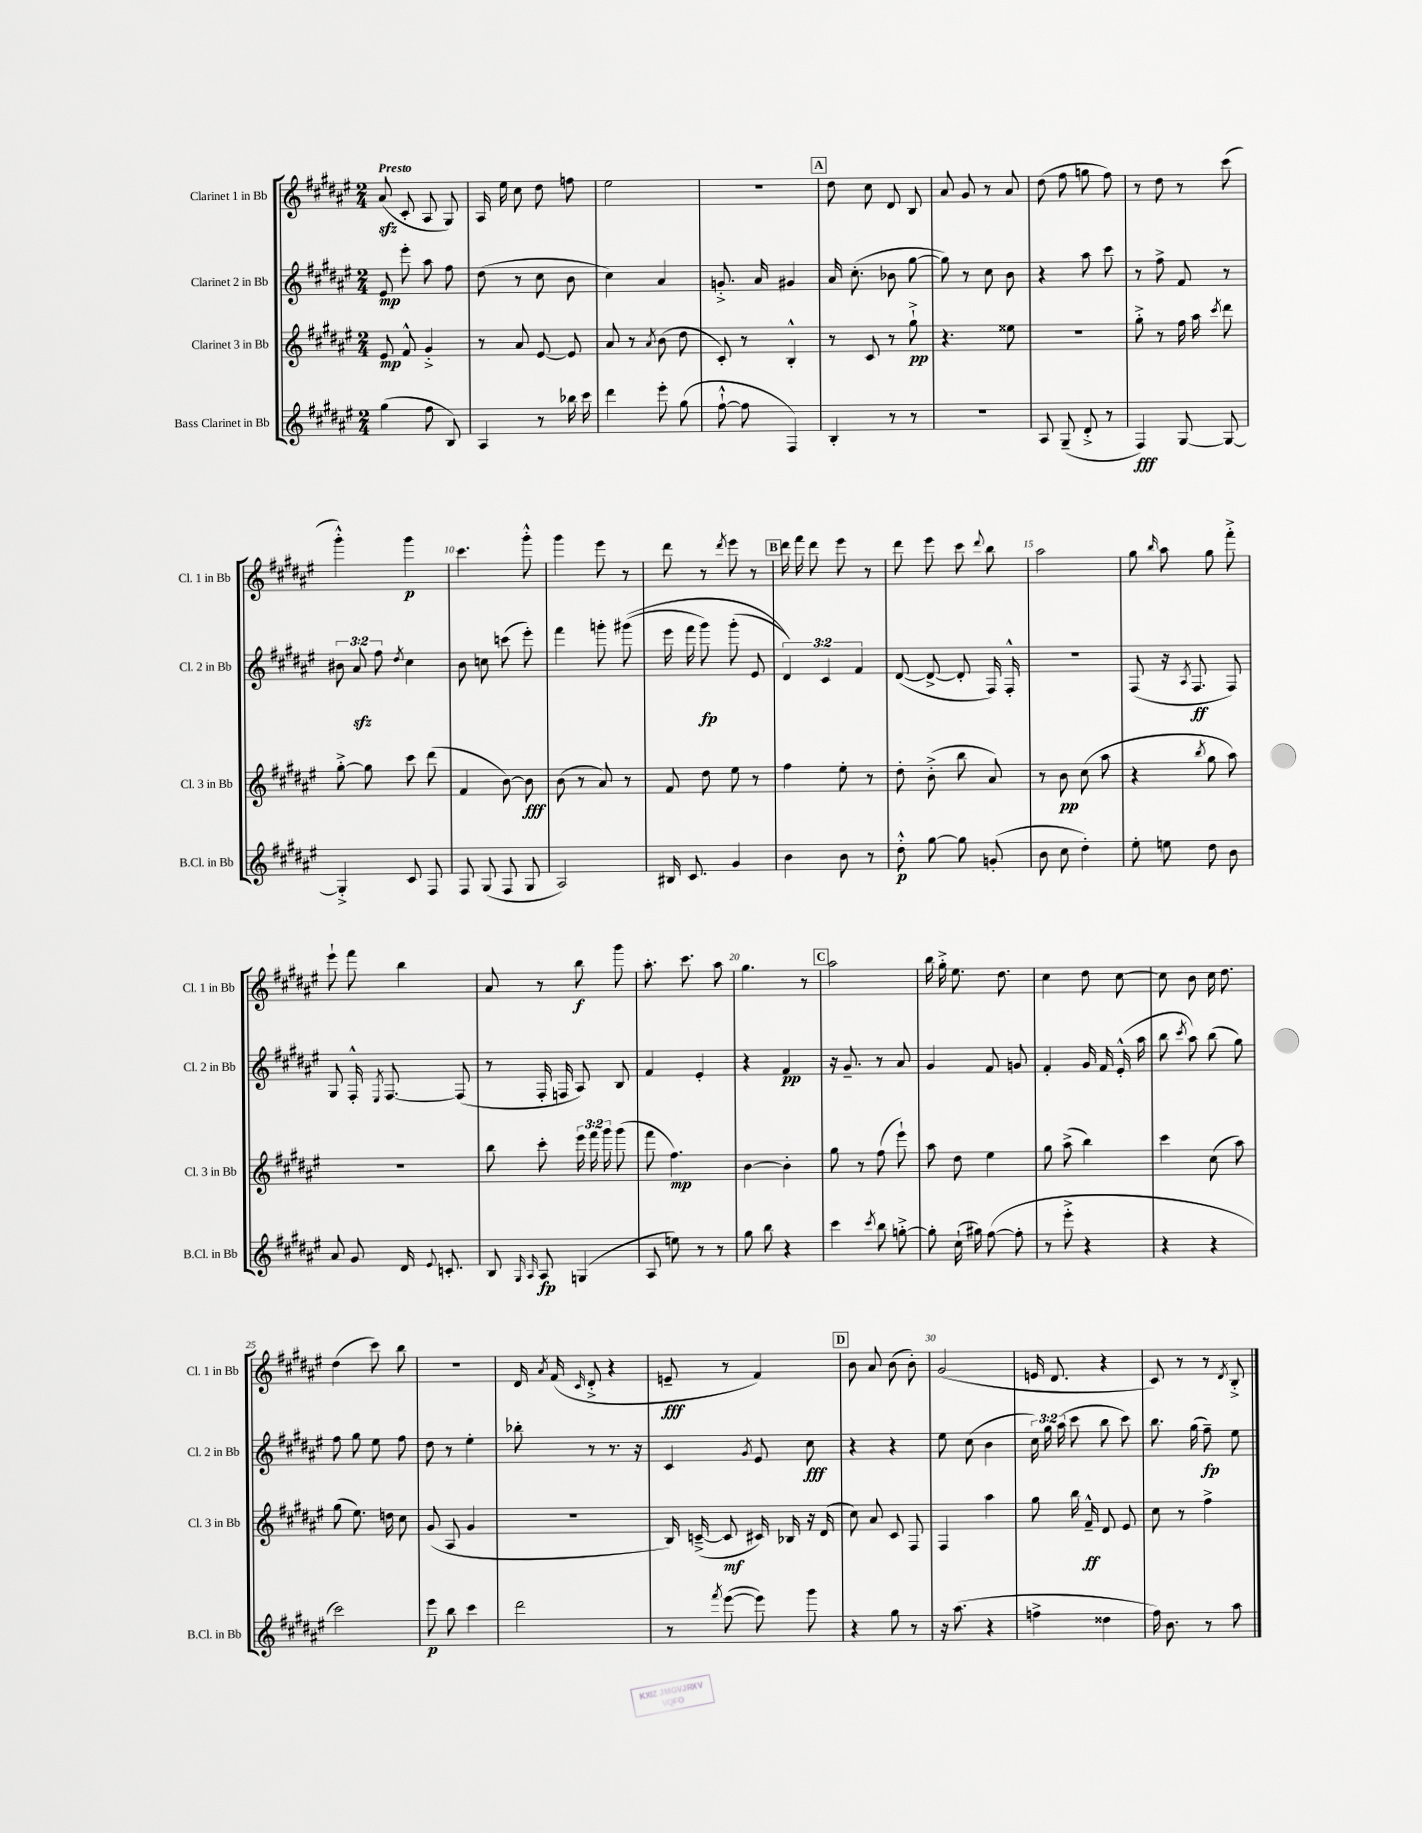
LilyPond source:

<<
\new StaffGroup <<
\new Staff = "s0" \with { instrumentName = "Clarinet 1 in Bb" shortInstrumentName = "Cl. 1 in Bb" } {
    \clef treble \key fis \major \numericTimeSignature \time 2/4 \tempo "Presto"
    \autoBeamOff ais'8\sfz( cis'8-. ais8 gis8) |
    ais16 eis''16 cis''8 dis''8 f''8 |
    eis''2 |
    R2 |
    \mark \markup { \box "A" } dis''8 cis''8 dis'8 b8 |
    ais'8 gis'8 r8 ais'8 |
    dis''8( fis''8 g''8 fis''8) |
    r8 dis''8 r8 cis'''8( |
    gis'''4-.-^) gis'''4\p |
    cis'''4. gis'''8-.-^ |
    gis'''4 eis'''8 r8 |
    dis'''8 r8 \acciaccatura { dis'''8 } eis'''8 r8 |
    \mark \markup { \box "B" } dis'''16 fis'''16 dis'''8 eis'''8 r8 |
    dis'''8 eis'''8 cis'''8 \appoggiatura { dis'''8 } b''8 |
    ais''2 |
    gis''8 \grace { b''16 } ais''8 gis''8 fis'''8-.-> |
    eis'''8-! fis'''8 b''4 |
    ais'8 r8 b''8\f gis'''8 |
    ais''8.-. cis'''8. ais''8 |
    gis''4. r8 |
    \mark \markup { \box "C" } ais''2 |
    b''16 gis''16-.-> eis''8. dis''8. |
    cis''4 dis''8 cis''8~ |
    cis''8 b'8 cis''16 dis''8. |
    dis''4( cis'''8) b''8 |
    r2 |
    dis'16 \acciaccatura { ais'8 } fis'16( \grace { cis'16 } dis'8-.-> r4 |
    e'8--\fff r8 fis'4) |
    \mark \markup { \box "D" } b'8 ais'8 b'8( b'8-.) |
    gis'2( |
    e'16 dis'8. r4 |
    cis'8) r8 r8 \acciaccatura { dis'8 } b8-.-> \bar "|." |
}
\new Staff = "s1" \with { instrumentName = "Clarinet 2 in Bb" shortInstrumentName = "Cl. 2 in Bb" } {
    \clef treble \key fis \major \numericTimeSignature \time 2/4 \override Staff.TupletNumber.text = #tuplet-number::calc-fraction-text
    \autoBeamOff eis'8\mp eis'''8-. ais''8 fis''8 |
    dis''8( r8 cis''8 b'8 |
    cis''4) ais'4 |
    g'8.-.-> ais'16 gis'4 |
    \mark \markup { \box "A" } ais'16 cis''8.-.( bes'8 gis''8~ |
    gis''8) r8 cis''8 b'8 |
    r4 ais''8 cis'''8 |
    r8 fis''8-> fis'8 r8 |
    \tuplet 3/2 { bis'8 ais'8\sfz fis''8 } \acciaccatura { dis''8 } cis''4 |
    b'8 c''8 c'''8( eis'''8-.) |
    fis'''4 g'''8-. gis'''8(\( |
    eis'''16 fis'''16 gis'''8\fp) gis'''8-.( eis'8 |
    \mark \markup { \box "B" } \tuplet 3/2 { dis'4)\) cis'4 fis'4 } |
    dis'8~( dis'8~-> dis'8-. fis16) fis16-.-^ |
    r2 |
    fis8( r16 \acciaccatura { ais8 } fis8.\ff fis8) |
    gis8 fis16-.-^ \acciaccatura { eis8 } fis8.~ fis8( |
    r8 fis16-. f16 ais8) b8 |
    fis'4 eis'4-. |
    r4 fis'4\pp |
    \mark \markup { \box "C" } r16 gis'8.-- r8 ais'8 |
    gis'4 fis'8 g'8 |
    fis'4-. gis'16 fis'16 eis'16-.-^( ais''16 |
    b''8 \acciaccatura { cis'''8 } ais''8) b''8( gis''8) |
    fis''8 gis''8 eis''8 fis''8 |
    dis''8 r8 eis''4-. |
    bes''8-. r8 r8. r16 |
    cis'4 \acciaccatura { gis'8 } eis'8 cis''8\fff |
    \mark \markup { \box "D" } r4 r4 |
    eis''8 cis''8( b'4 |
    \tuplet 3/2 { cis''16) gis''16 ais''16( } cis'''8 b''8 cis'''8) |
    b''8. gis''16( fis''8--\fp) eis''8 \bar "|." |
}
\new Staff = "s2" \with { instrumentName = "Clarinet 3 in Bb" shortInstrumentName = "Cl. 3 in Bb" } {
    \clef treble \key fis \major \numericTimeSignature \time 2/4 \override Staff.TupletNumber.text = #tuplet-number::calc-fraction-text
    \autoBeamOff eis'8\mp fis'8-^ gis'4-.-> |
    r8 ais'8 eis'8~ eis'8 |
    ais'8 r8 \acciaccatura { ais'8 } b'8( dis''8 |
    cis'8-.) r8 b4-.-^ |
    \mark \markup { \box "A" } r8 cis'8 r8 gis''8-!->\pp |
    r4. eisis''8 |
    R2 |
    gis''8-.-> r8 fis''16 ais''16 \acciaccatura { cis'''8 } dis'''8 |
    gis''8~-.-> gis''8 cis'''8 dis'''8( |
    fis'4 b'8~) b'8\fff |
    b'8( r8 ais'8) r8 |
    fis'8 dis''8 eis''8 r8 |
    \mark \markup { \box "B" } fis''4 eis''8-. r8 |
    dis''8-. b'8-.->( b''8 ais'8) |
    r8 b'8\pp cis''8( ais''8 |
    r4 \acciaccatura { b''8 } gis''8 ais''8) |
    R2 |
    b''8 cis'''8-. \tuplet 3/2 { eis'''16 fis'''16 gis'''16 } gis'''8( |
    fis'''8 fis''4.\mp) |
    b'4~ b'4-. |
    \mark \markup { \box "C" } gis''8 r8 fis''8( eis'''8-!) |
    ais''8 dis''8 eis''4 |
    gis''8 ais''8->( b''4) |
    cis'''4 cis''8( ais''8) |
    gis''8( eis''8.) d''16 cis''8 |
    gis'8( ais8 gis'4 |
    R2 |
    b16) c'16~--->( c'8\mf cis'16) bes16 r16 dis'16( |
    \mark \markup { \box "D" } cis''8) ais'8 cis'8 fis8 |
    fis4 ais''4 |
    gis''8 b''16 fis'16---^\ff dis'8 eis'8 |
    cis''8 r8 fis''4-> \bar "|." |
}
\new Staff = "s3" \with { instrumentName = "Bass Clarinet in Bb" shortInstrumentName = "B.Cl. in Bb" } {
    \clef treble \key fis \major \numericTimeSignature \time 2/4
    \autoBeamOff gis''4( fis''8 b8) |
    ais4 r8 bes''16 cis'''16 |
    dis'''4 eis'''8-. gis''8( |
    fis''8~-!-^ fis''8 fis4) |
    \mark \markup { \box "A" } b4-. r8 r8 |
    R2 |
    ais8 gis8--( dis'8-.-> r8 |
    fis4\fff) gis8~ gis8~ |
    gis4-.-> cis'8 fis8 |
    fis8 gis8( fis8 gis8 |
    ais2) |
    bis16 cis'8. gis'4 |
    \mark \markup { \box "B" } b'4 b'8 r8 |
    dis''8-.-^\p gis''8~ gis''8 g'8-.( |
    b'8 cis''8 dis''4-.) |
    eis''8-. e''8 dis''8 b'8 |
    ais'8 gis'8 dis'16 \appoggiatura { eis'8 } c'8.-. |
    b8 \grace { gis16 ais16 } ais8\fp g4( |
    ais8 e''8) r8 r8 |
    gis''8 b''8 r4 |
    \mark \markup { \box "C" } cis'''4 \acciaccatura { cis'''8 } b''8 g''8~-.-> |
    g''8-. cis''16-!( gis''16) fis''8~( fis''8-. |
    r8 eis'''8-.-> r4 |
    r4 r4 |
    cis'''2) |
    eis'''8\p b''8 cis'''4 |
    dis'''2 |
    r8 \acciaccatura { fis'''8 } eis'''8~( eis'''8) gis'''8 |
    \mark \markup { \box "D" } r4 gis''8 r8 |
    r16 ais''8.( r4 |
    f''4-> disis''4 |
    fis''16) b'8. r8 ais''8 \bar "|." |
}
>>
>>
\layout { \context { \Score \override BarNumber.break-visibility = ##(#f #t #t) barNumberVisibility = #(every-nth-bar-number-visible 5) } }
